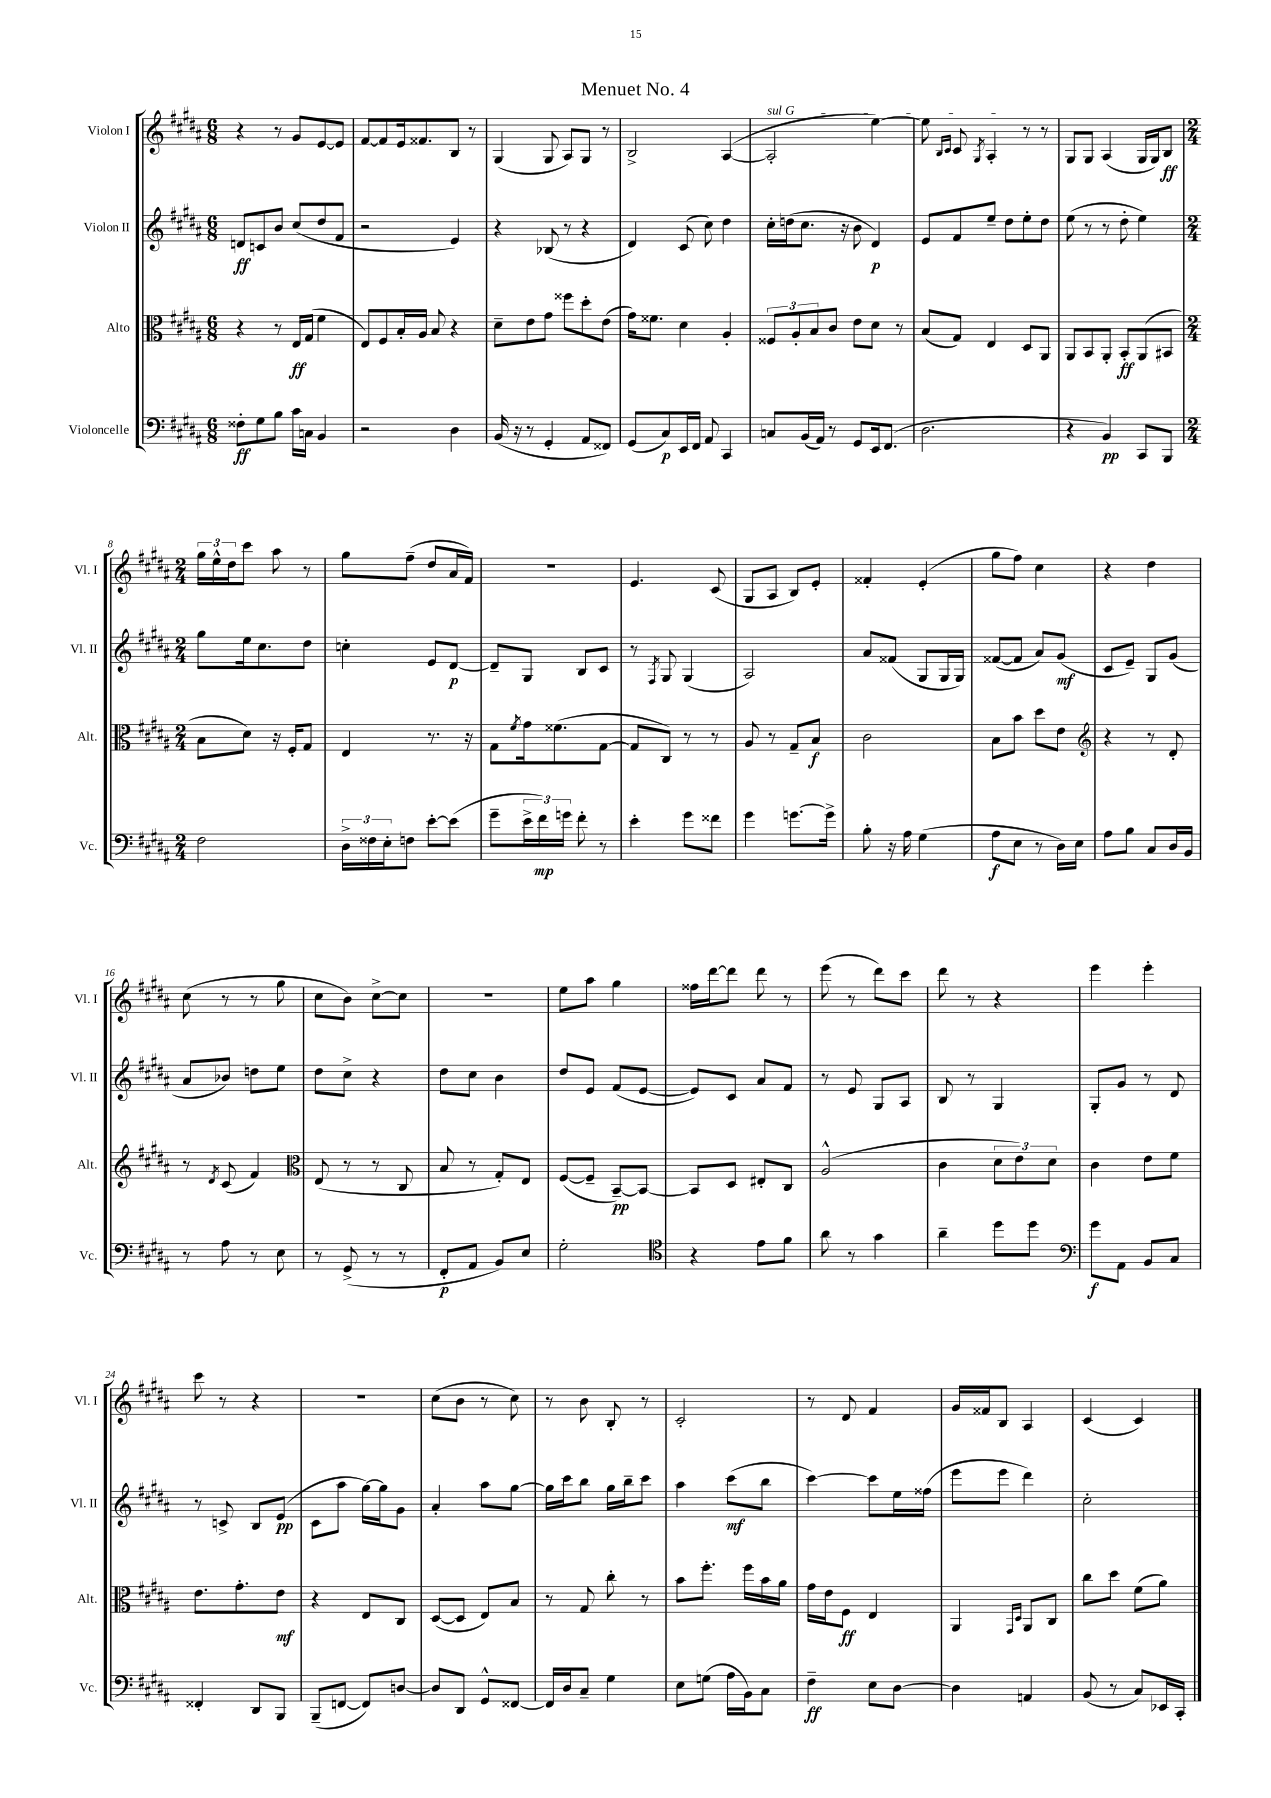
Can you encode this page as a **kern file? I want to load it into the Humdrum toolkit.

**kern	**dynam	**kern	**dynam	**kern	**dynam	**kern	**dynam
*part4	*part4	*part3	*part3	*part2	*part2	*part1	*part1
*staff4	*staff4	*staff3	*staff3	*staff2	*staff2	*staff1	*staff1
*I"Violoncelle	*	*I"Alto	*	*I"Violon II	*	*I"Violon I	*
*I'Vc.	*	*I'Alt.	*	*I'Vl. II	*	*I'Vl. I	*
*clefF4	*	*clefC3	*	*clefG2	*	*clefG2	*
*k[f#c#g#d#a#]	*	*k[f#c#g#d#a#]	*	*k[f#c#g#d#a#]	*	*k[f#c#g#d#a#]	*
*M6/8	*	*M6/8	*	*M6/8	*	*M6/8	*
=1	=1	=1	=1	=1	=1	=1	=1
8F##X'\L	ff	4r	.	8dn/L	ff	4r	.
8G#\	.	.	.	8cn/	.	.	.
8B\J	.	8r	.	8b/J	.	8r	.
16c#\LL	.	16E/LL	ff	(8cc#/L	.	8g#/L	.
16Cn\JJ	.	(16G#/JJ	.	.	.	.	.
4BB/	.	4f#\	.	8dd#/	.	[8e/	.
.	.	.	.	8f#/J	.	8e/J]	.
=2	=2	=2	=2	=2	=2	=2	=2
2r	.	8E/L)	.	2r	.	[8f#/L	.
.	.	8F#/	.	.	.	8f#/]	.
.	.	16B'/L	.	.	.	16e/k	.
.	.	16A#/JJ	.	.	.	8.f##X/	.
.	.	8B/	.	.	.	.	.
4D#\	.	4r	.	4e/)	.	8B/J	.
.	.	.	.	.	.	8r	.
=3	=3	=3	=3	=3	=3	=3	=3
(16BB/	.	8d#~\L	.	4r	.	(4G#/	.
16r	.	.	.	.	.	.	.
8r	.	8e\	.	.	.	.	.
4GG#'/	.	8g#\J	.	(8B-X/	.	8G#/	.
.	.	8ff##X\L	.	8r	.	8A#/L)	.
8AA#/L	.	8dd#'\	.	4r	.	8G#/J	.
8FF##X/J)	.	(8e\J	.	.	.	8r	.
=4	=4	=4	=4	=4	=4	=4	=4
(8GG#/L	.	16g#\KL)	.	4d#/)	.	2B^/	.
.	.	8.f##X\J	.	.	.	.	.
8C#/)	p	.	.	.	.	.	.
16EE/L	.	4d#\	.	(8c#/	.	.	.
16FF#/JJ	.	.	.	.	.	.	.
8AA#/	.	.	.	8cc#\)	.	.	.
4CC#/	.	4A#'/	.	4dd#\	.	([4A#/	.
=5	=5	=5	=5	=5	=5	=5	=5
!	!	!	!	!	!	!LO:TX:a:i:t=sul G	!
8Cn/L	.	12F##X/L	.	16cc#'\LL	.	2A#'/]	.
.	.	.	.	(16ddn\J	.	.	.
.	.	12A#'/	.	.	.	.	.
(16BB/L	.	.	.	8.cc#\J	.	.	.
.	.	12B/	.	.	.	.	.
16AA#/JJ)	.	.	.	.	.	.	.
8r	.	8c#/J	.	.	.	.	.
.	.	.	.	16r	.	.	.
8GG#/L	.	8e\L	.	8b\	.	.	.
16EE/k	.	8d#\J	.	4d#/)	p	[4ee\)	.
(8.FF#/J	.	.	.	.	.	.	.
.	.	8r	.	.	.	.	.
=6	=6	=6	=6	=6	=6	=6	=6
2.D#\	.	(8B/L	.	8e/L	.	8ee\]	.
.	.	.	.	.	.	16qqB/LL	.
.	.	.	.	.	.	16qqc#/JJ	.
.	.	8G#/J)	.	8f#/	.	8c#/	.
.	.	.	.	.	.	8qG#/	.
.	.	4E/	.	8ee~/J	.	4A#'/	.
.	.	.	.	8dd#\L	.	.	.
.	.	8D#/L	.	8ee'\	.	8r	.
.	.	8AA#/J	.	8dd#\J	.	8r	.
=7	=7	=7	=7	=7	=7	=7	=7
4r	.	8AA#/L	.	(8ee\	.	8G#/L	.
.	.	8BB/	.	8r	.	8G#/J	.
4BB/)	pp	8AA#'/J	.	8r	.	(4A#/	.
.	.	8BB'/L	ff	8dd#'\	.	.	.
8CC#/L	.	(8AA#/	.	4ee\)	.	16G#/LL	.
.	.	.	.	.	.	16G#/J)	.
8BBB/J	.	8BB#X/J	.	.	.	8B/J	ff
!!LO:LB:g=z
=8	=8	=8	=8	=8	=8	=8	=8
*M2/4	*	*M2/4	*	*M2/4	*	*M2/4	*
2F#\	.	8B\L	.	8gg#\L	.	24gg#\LL	.
.	.	.	.	.	.	24ee^^\	.
.	.	.	.	.	.	24dd#\J	.
.	.	8d#\J)	.	16ee\k	.	8ccc#\J	.
.	.	.	.	8.cc#\	.	.	.
.	.	16r	.	.	.	8aa#\	.
.	.	16F#'/KL	.	.	.	.	.
.	.	8G#/J	.	8dd#\J	.	8r	.
=9	=9	=9	=9	=9	=9	=9	=9
24D#^\LL	.	4E/	.	4ccn'\	.	8gg#\L	.
24F##X\	.	.	.	.	.	.	.
24E'\J	.	.	.	.	.	.	.
8Fn\J	.	.	.	.	.	(8ff#~\J	.
[8e'\L	.	8.r	.	8e/L	.	8dd#/L	.
(8e\J]	.	.	.	[8d#/J	p	16a#/L	.
.	.	16r	.	.	.	16f#/JJ)	.
=10	=10	=10	=10	=10	=10	=10	=10
8g#~\L	.	8G#\L	.	8d#~/L]	.	2r	.
.	.	8qf#/	.	.	.	.	.
24e^\L	.	16g#\k	.	8G#/J	.	.	.
24f#\)	mp	.	.	.	.	.	.
.	.	(8.f##X\	.	.	.	.	.
24gn\JJ	.	.	.	.	.	.	.
8f#'\	.	.	.	8B/L	.	.	.
8r	.	[8G#\J	.	8c#/J	.	.	.
=11	=11	=11	=11	=11	=11	=11	=11
4e'\	.	8G#/L]	.	8r	.	4.e/	.
.	.	.	.	8qF#/	.	.	.
.	.	8C#/J)	.	8G#/	.	.	.
8g#\L	.	8r	.	(4G#/	.	.	.
8f##X\J	.	8r	.	.	.	(8c#/	.
=12	=12	=12	=12	=12	=12	=12	=12
4g#\	.	8A#/	.	2A#/)	.	8G#/L	.
.	.	8r	.	.	.	8A#/J	.
[8.gn\L	.	8G#~/L	.	.	.	8B/L)	.
.	.	8B/J	f	.	.	8e'/J	.
16g^\Jk]	.	.	.	.	.	.	.
=13	=13	=13	=13	=13	=13	=13	=13
8B'\	.	2c#\	.	8a#/L	.	4f##X'/	.
16r	.	.	.	(8f##X/J	.	.	.
16A#\	.	.	.	.	.	.	.
(4G#\	.	.	.	8G#/L	.	(4e'/	.
.	.	.	.	16G#/L	.	.	.
.	.	.	.	16G#/JJ)	.	.	.
=14	=14	=14	=14	=14	=14	=14	=14
8A#\L	f	8B\L	.	([8f##X/L	.	8gg#\L	.
8E\J	.	8b\J	.	8f##/J]	.	8ff#\J)	.
8r	.	8dd#\L	.	8a#/L)	.	4cc#\	.
16D#\LL)	.	8e\J	.	(8g#/J	mf	.	.
16E\JJ	.	.	.	.	.	.	.
=15	=15	=15	=15	=15	=15	=15	=15
*	*	*clefG2	*	*	*	*	*
8A#\L	.	4r	.	8c#/L	.	4r	.
8B\J	.	.	.	8e~/J)	.	.	.
8C#/L	.	8r	.	8G#/L	.	4dd#\	.
16D#/L	.	8d#'/	.	(8g#/J	.	.	.
16BB/JJ	.	.	.	.	.	.	.
!!LO:LB:g=z
=16	=16	=16	=16	=16	=16	=16	=16
8r	.	8r	.	8a#/L	.	(8cc#\	.
.	.	8qd#/	.	.	.	.	.
8A#\	.	(8c#/	.	8b-X/J)	.	8r	.
8r	.	4f#/)	.	8ddn\L	.	8r	.
8E\	.	.	.	8ee\J	.	8gg#\	.
=17	=17	=17	=17	=17	=17	=17	=17
*	*	*clefC3	*	*	*	*	*
8r	.	(8E/	.	8dd#\L	.	8cc#\L	.
(8GG#^/	.	8r	.	8cc#^\J	.	8b\J)	.
8r	.	8r	.	4r	.	[8cc#^\L	.
8r	.	8C#/	.	.	.	8cc#\J]	.
=18	=18	=18	=18	=18	=18	=18	=18
8FF#'/L	p	8B/	.	8dd#\L	.	2r	.
8AA#/J	.	8r	.	8cc#\J	.	.	.
8BB/L)	.	8G#'/L)	.	4b\	.	.	.
8E/J	.	8E/J	.	.	.	.	.
=19	=19	=19	=19	=19	=19	=19	=19
2G#'\	.	([8F#/L	.	8dd#/L	.	8ee\L	.
.	.	8F#~/J]	.	8e/J	.	8aa#\J	.
.	.	[8BB~/L)	pp	(8f#/L	.	4gg#\	.
.	.	8BB/J_	.	[8e/J	.	.	.
=20	=20	=20	=20	=20	=20	=20	=20
*clefC4	*	*	*	*	*	*	*
4r	.	8BB/L]	.	8e/L])	.	16ff##X\LL	.
.	.	.	.	.	.	[16ddd#\J	.
.	.	8D#/J	.	8c#/J	.	8ddd#\J]	.
8e\L	.	8E#X'/L	.	8a#/L	.	8ddd#\	.
8f#\J	.	8C#/J	.	8f#/J	.	8r	.
=21	=21	=21	=21	=21	=21	=21	=21
8a#\	.	(2A#^^/	.	8r	.	(8eee\	.
8r	.	.	.	8e/	.	8r	.
4g#\	.	.	.	8G#/L	.	8ddd#\L)	.
.	.	.	.	8A#/J	.	8ccc#\J	.
=22	=22	=22	=22	=22	=22	=22	=22
4a#~\	.	4c#\	.	8B/	.	8ddd#\	.
.	.	.	.	8r	.	8r	.
8dd#\L	.	12d#\L	.	4G#/	.	4r	.
.	.	12e\)	.	.	.	.	.
8dd#\J	.	.	.	.	.	.	.
.	.	12d#\J	.	.	.	.	.
=23	=23	=23	=23	=23	=23	=23	=23
*clefF4	*	*	*	*	*	*	*
8g#\L	f	4c#\	.	8G#'/L	.	4eee\	.
8AA#\J	.	.	.	8g#/J	.	.	.
8BB/L	.	8e\L	.	8r	.	4eee'\	.
8C#/J	.	8f#\J	.	8d#/	.	.	.
!!LO:LB:g=z
=24	=24	=24	=24	=24	=24	=24	=24
4FF##X'/	.	8.e\L	.	8r	.	8ccc#\	.
.	.	.	.	8cn^/	.	8r	.
.	.	8.g#'\	.	.	.	.	.
8DD#/L	.	.	.	8B/L	.	4r	.
8BBB/J	.	8e\J	mf	(8e/J	pp	.	.
=25	=25	=25	=25	=25	=25	=25	=25
(8BBB~/L	.	4r	.	8c#\L	.	2r	.
[8FFn/J	.	.	.	8aa#\J	.	.	.
8FF/L])	.	8E/L	.	[16gg#\LL)	.	.	.
.	.	.	.	16gg#\J]	.	.	.
[8Dn/J	.	8C#/J	.	8g#\J	.	.	.
=26	=26	=26	=26	=26	=26	=26	=26
8D/L]	.	([8D#/L	.	4a#'/	.	(8cc#\L	.
8DD#/J	.	8D#/J]	.	.	.	8b\J	.
8GG#^^/L	.	8E/L)	.	8aa#\L	.	8r	.
[8FF##X/J	.	8B/J	.	[8gg#\J	.	8cc#\)	.
=27	=27	=27	=27	=27	=27	=27	=27
16FF##/LL]	.	8r	.	16gg#\LL]	.	8r	.
16D#/J	.	.	.	16ccc#\J	.	.	.
8C#~/J	.	8G#/	.	8bb\J	.	8b\	.
4G#\	.	8cc#'\	.	16gg#\LL	.	8B'/	.
.	.	.	.	16bb~\J	.	.	.
.	.	8r	.	8ccc#\J	.	8r	.
=28	=28	=28	=28	=28	=28	=28	=28
8E\L	.	8b\L	.	4aa#\	.	2c#'/	.
(8Gn\J	.	8.ff#'\J	.	.	.	.	.
16A#\LL	.	.	.	(8ccc#\L	mf	.	.
16BB\J)	.	16ff#\LL	.	.	.	.	.
8C#\J	.	16b\	.	8bb\J	.	.	.
.	.	16a#\JJ	.	.	.	.	.
=29	=29	=29	=29	=29	=29	=29	=29
4F#~\	ff	16g#\LL	.	[4ccc#\)	.	8r	.
.	.	16e\J	.	.	.	.	.
.	.	8F#\J	ff	.	.	8d#/	.
8E\L	.	4E/	.	8ccc#\L]	.	4f#/	.
[8D#\J	.	.	.	16ee\L	.	.	.
.	.	.	.	(16ff##X\JJ	.	.	.
=30	=30	=30	=30	=30	=30	=30	=30
4D#\]	.	4AA#/	.	8eee\L	.	16g#/LL	.
.	.	.	.	.	.	16f##X/J	.
.	.	.	.	8eee\J	.	8B/J	.
.	.	16qqGG#/LL	.	.	.	.	.
.	.	16qqD#/JJ	.	.	.	.	.
4AAn/	.	8AA#/L	.	4ddd#\)	.	4A#/	.
.	.	8C#/J	.	.	.	.	.
=31	=31	=31	=31	=31	=31	=31	=31
(8BB/	.	8cc#\L	.	2cc#'\	.	(4c#/	.
8r	.	8dd#\J	.	.	.	.	.
8C#/L)	.	(8f#\L	.	.	.	4c#/)	.
16EE-X/L	.	8a#\J)	.	.	.	.	.
16CC#'/JJ	.	.	.	.	.	.	.
==	==	==	==	==	==	==	==
*-	*-	*-	*-	*-	*-	*-	*-
